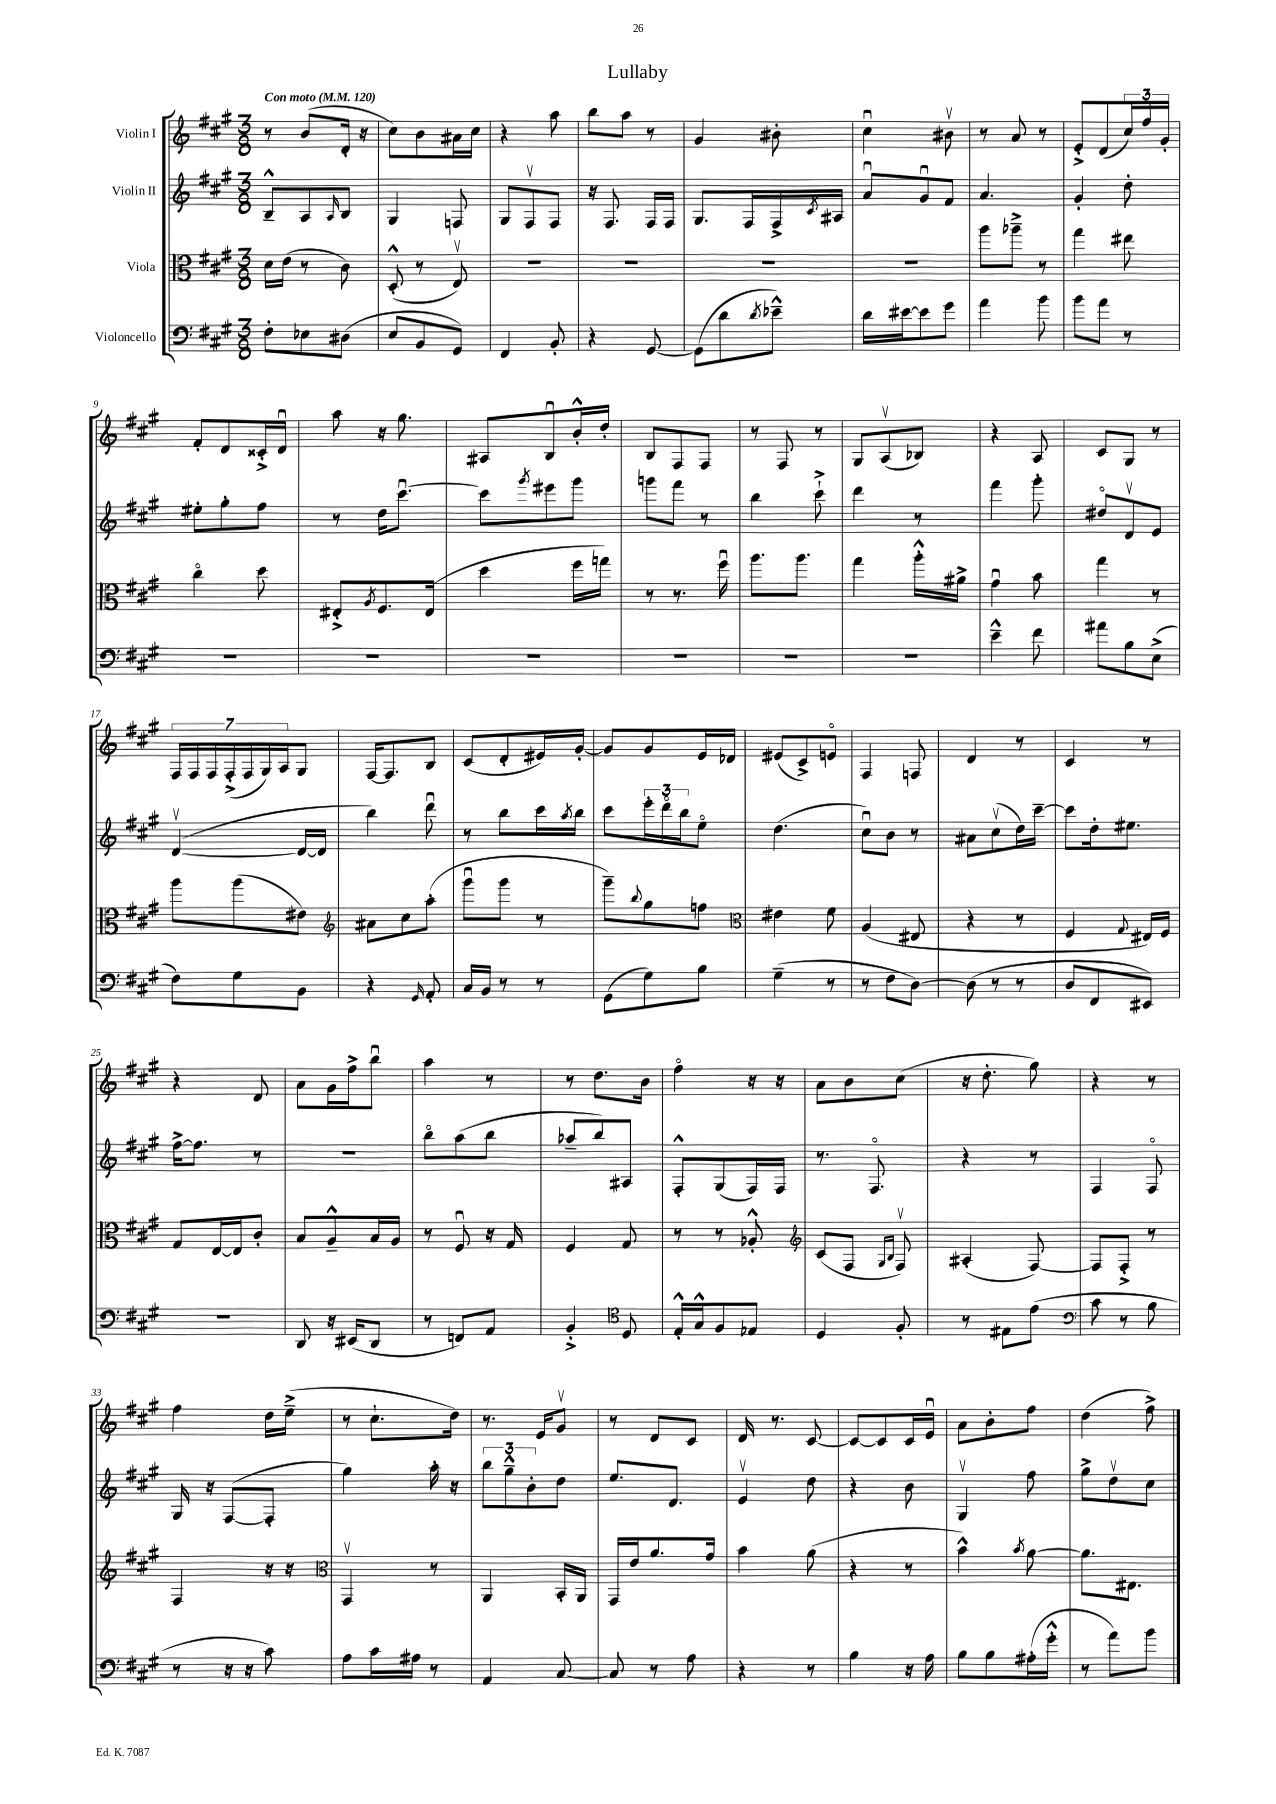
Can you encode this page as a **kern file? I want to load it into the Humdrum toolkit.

**kern	**kern	**kern	**kern
*staff4	*staff3	*staff2	*staff1
*clefF4	*clefC3	*clefG2	*clefG2
*k[f#c#g#]	*k[f#c#g#]	*k[f#c#g#]	*k[f#c#g#]
*M3/8	*M3/8	*M3/8	*M3/8
*MM120	*MM120	*MM120	*MM120
8F#'	16d	8B~^^	8r
.	(16e	.	.
8E-	8r	8A	(8b
.	.	16qqA	.
(8D#	8c#)	8B	16d'
.	.	.	16r
=	=	=	=
8E	(8D'^^	4G#	8cc#)
8BB	8r	.	8b
8GG#)	8Ev)	8F	16a#
.	.	.	16cc#
=	=	=	=
4FF#	4.r	8G#	4r
.	.	8F#v	.
8BB'	.	8F#	8aa
=	=	=	=
4r	4.r	16r	8bb
.	.	8.F#	.
.	.	.	8aa
[8GG#	.	16F#	8r
.	.	16F#	.
=	=	=	=
(8GG#]	4.r	8.G#	4g#
8d	.	.	.
.	.	16F#	.
8qd	.	.	.
8e-~^^)	.	16F#^	8b#'
.	.	8qc#	.
.	.	16A#	.
=	=	=	=
16d	4.r	8au	4cc#u
[16e#	.	.	.
8e#]	.	8g#u	.
8g#	.	8f#	8b#v
=	=	=	=
4a	8aa	4.a	8r
.	8aa-~^	.	8a
8b	8r	.	8r
=	=	=	=
8b	4gg#	4g#'	8e'^
8a	.	.	(8d
8r	8ee#	8dd'	24cc#)
.	.	.	24ff#
.	.	.	24g#'
=	=	=	=
4.r	4cc#o	8ee#'	8f#'
.	.	8gg#'	8d
.	8dd	8ff#	16c##'^
.	.	.	16du
=	=	=	=
4.r	8E#'^	8r	8aa
.	8qA	.	.
.	8.F#	16dd	16r
.	.	[8.ccc#u	8.gg#
.	(16E#	.	.
=	=	=	=
4.r	4dd	8ccc#]	8A#
.	.	8qggg#	.
.	.	8eee#	8Bu
.	16ff#	8ggg#	16b'^^
.	16gg)	.	16dd'
=	=	=	=
4.r	8r	8ggg	8B
.	8.r	8fff#	8F#
.	.	8r	8F#
.	16ff#u	.	.
=	=	=	=
4.r	8.aa	4bb	8r
.	.	.	8F#
.	8.aa	.	.
.	.	8ccc#`^	8r
=	=	=	=
4.r	4gg#	4ddd	8G#
.	.	.	(8Av
.	16aa'^^	8r	8B-)
.	16a#^	.	.
=	=	=	=
4e~^^	4g#u	4fff#	4r
8f#	8b	8ggg#'	8A
=	=	=	=
8a#	4gg#	8dd#o	8c#
8B	.	8dv	8G#
(8E^	8r	8e	8r
=	=	=	=
8F#)	8aa	([4dv	28F#
.	.	.	28F#
.	.	.	28F#
.	.	.	(28F#'^
8G#	(8aa	.	.
.	.	.	28F#
.	.	.	28G#)
.	.	.	28A
8BB	8e#)	16d_	8G#
.	.	16d]	.
=	=	=	=
*	*clefG2	*	*
4r	8a#	4bb)	[16F#
.	.	.	8.F#]
.	8cc#	.	.
16qqGG#	.	.	.
8AA'	(8aa'	8dddu	8B
=	=	=	=
16C#	8ggg#u	8r	(8c#
16BB	.	.	.
8r	8ggg#	8bb	8d'
8r	8r	16ccc#	16e#)
.	.	8qaa	.
.	.	16bb	[16g#'
=	=	=	=
(8GG#	8ggg#~)	8ccc#	8g#]
.	8qqbb	.	.
8G#)	8gg#	24eee'	8g#
.	.	24dddo	.
.	.	24bb	.
8B	8ff	8eeo	16e
.	.	.	16d-
=	=	=	=
*	*clefC3	*	*
(4G#~	4e#	(4.dd	(8e#
.	.	.	8c#^)
8r	8f#	.	8eo
=	=	=	=
8r	(4A	8cc#u)	4F#
8F#	.	8b	.
[8D)	8E#	8r	8F
=	=	=	=
(8D]	4r	8a#	4d
8r	.	(8cc#v	.
8r	8r	16dd)	8r
.	.	[16ccc#~	.
=	=	=	=
8D	4F#	8ccc#]	4c#
8FF#	.	16dd'	.
.	.	8.ee#	.
.	8qqG#	.	.
8EE#)	16E#)	.	8r
.	16F#	.	.
=	=	=	=
4.r	8G#	[16ff#^	4r
.	.	8.ff#]	.
.	[16E	.	.
.	16E]	.	.
.	8c#'	8r	8d
=	=	=	=
8DD	8B	4.r	8a
16r	8A~^^	.	16g#
(16EE#	.	.	16ff#^
8DD	16B	.	8bbu
.	16A	.	.
=	=	=	=
8r	8r	8bbo	4aa
8FF)	8F#u	(8aa	.
8AA	16r	8bb	8r
.	16G#	.	.
=	=	=	=
4BB'^	4F#	8aa-~	8r
.	.	8bb)	8.dd
*clefC4	*	*	*
8D	8G#	8A#	.
.	.	.	16b
=	=	=	=
16E'^^	8r	8F#'^^	4ff#o
16G#^^	.	.	.
8F#	8r	(8G#	.
8E-	8A-'^^	16F#)	16r
.	.	16F#	16r
=	=	=	=
*	*clefG2	*	*
4D	(8c#	8.r	8a
.	8F#	.	8b
.	.	8.F#o	.
.	16qqG#	.	.
.	16qqB	.	.
8F#'	8F#v)	.	(8cc#
=	=	=	=
8r	(4A#'	4r	16r
.	.	.	8.dd'
8E#	.	.	.
(8e	[8F#)	8r	8gg#)
=	=	=	=
*clefF4	*	*	*
8c#	8F#]	4F#	4r
8r	8F#'^	.	.
8B	8r	8F#o	8r
=	=	=	=
8r	4F#	16G#	4ff#
.	.	16r	.
16r	.	([8F#	.
16r	.	.	.
8c#)	16r	8F#']	16dd
.	16r	.	(16ee~^
=	=	=	=
*	*clefC3	*	*
8A	4GG#v	4gg#)	8r
16c#	.	.	8.cc#`
16A#	.	.	.
8r	8r	16aa'	.
.	.	16r	16dd)
=	=	=	=
4AA	4AA	12bb	8.r
.	.	12gg#~^^	.
.	.	12b'	.
.	.	.	16e
[8C#	16BB'	8dd	8g#v
.	16AA	.	.
=	=	=	=
8C#]	16GG#	8.ee	8r
.	16e	.	.
8r	8.a	.	8d
.	.	8.d	.
8A	.	.	8c#
.	16g#	.	.
=	=	=	=
4r	4b	4ev	16d
.	.	.	8.r
8r	(8a	8dd	[8c#
=	=	=	=
4B	4r	4r	8c#_
.	.	.	8c#]
16r	8r	8b	16c#
16A	.	.	16eu
=	=	=	=
8B	4b^^)	4G#v	8a
8B	.	.	8b'
.	8qb	.	.
(16A#'	[8a	8ff#	8ff#
16g#'^^	.	.	.
=	=	=	=
8r	8.a]	8gg#^	(4dd
8a)	.	8ddv	.
.	8.E#	.	.
8b	.	8cc#	8ff#^)
==	==	==	==
*-	*-	*-	*-
